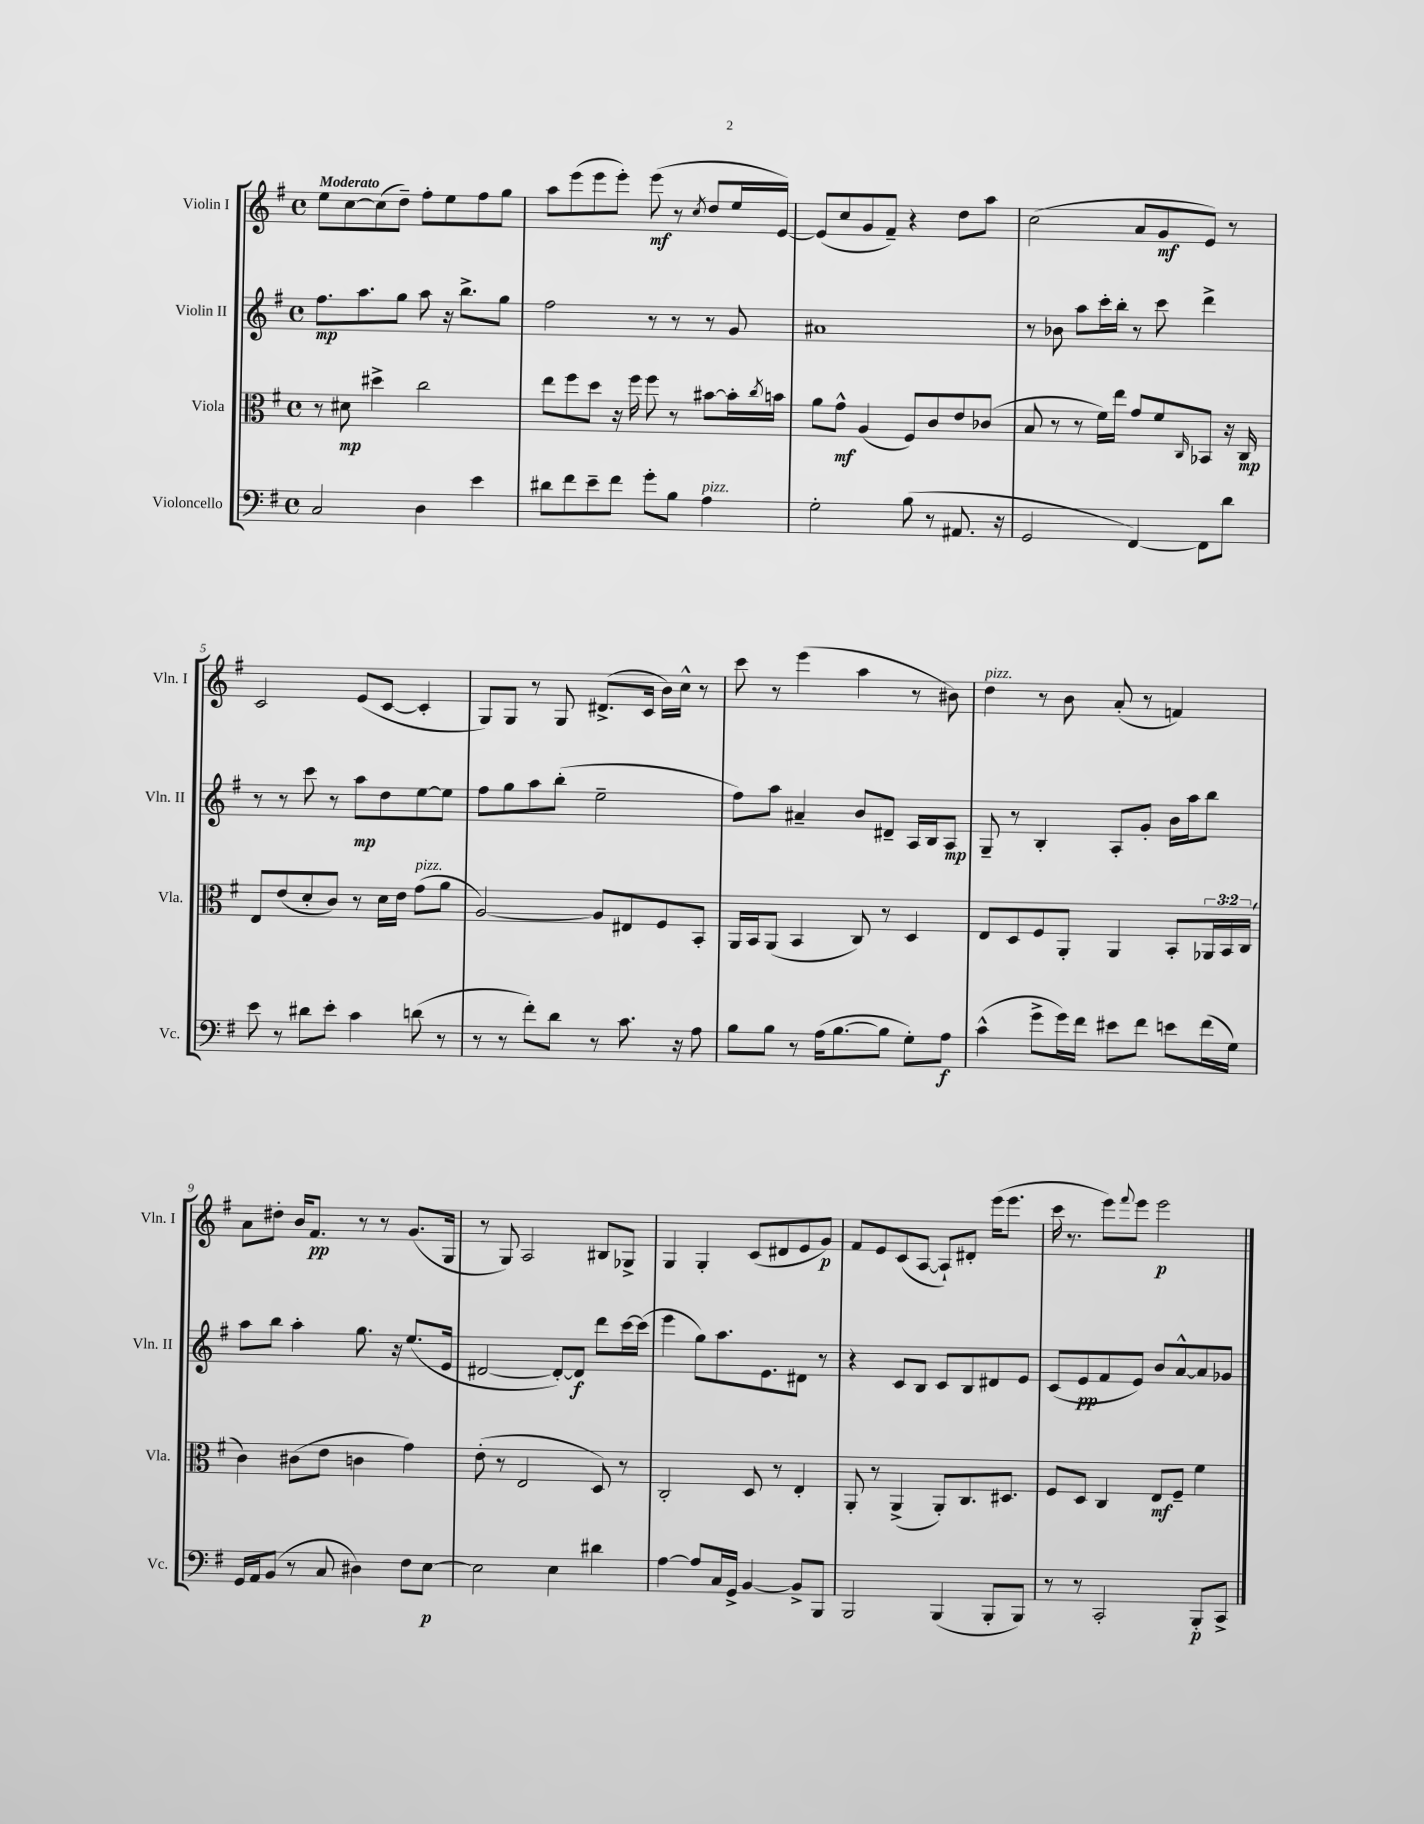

**kern	**dynam	**kern	**dynam	**kern	**dynam	**kern	**dynam
*part4	*part4	*part3	*part3	*part2	*part2	*part1	*part1
*staff4	*staff4	*staff3	*staff3	*staff2	*staff2	*staff1	*staff1
*I"Violoncello	*	*I"Viola	*	*I"Violin II	*	*I"Violin I	*
*I'Vc.	*	*I'Vla.	*	*I'Vln. II	*	*I'Vln. I	*
*clefF4	*	*clefC3	*	*clefG2	*	*clefG2	*
*k[f#]	*	*k[f#]	*	*k[f#]	*	*k[f#]	*
*M4/4	*	*M4/4	*	*M4/4	*	*M4/4	*
*met(c)	*	*met(c)	*	*met(c)	*	*met(c)	*
=1	=1	=1	=1	=1	=1	=1	=1
!	!	!	!	!	!	!LO:TX:a:B:t=Moderato	!
2C/	.	8r	.	8.ff#\L	mp	8ee\L	.
.	.	8d#X\	mp	.	.	[8cc\	.
.	.	.	.	8.aa\	.	.	.
.	.	4dd#X^\	.	.	.	(8cc\]	.
.	.	.	.	8gg\J	.	8dd~\J)	.
4D\	.	2cc\	.	8aa\	.	8ff#'\L	.
.	.	.	.	16r	.	8ee\	.
.	.	.	.	8.bb^\L	.	.	.
4e\	.	.	.	.	.	8ff#\	.
.	.	.	.	8gg\J	.	8gg\J	.
=2	=2	=2	=2	=2	=2	=2	=2
8d#X\L	.	8ee\L	.	2ff#\	.	8aa\L	.
8f#\	.	8ff#\	.	.	.	(8eee\	.
8e~\	.	8dd\J	.	.	.	8eee\	.
8f#\J	.	16r	.	.	.	8eee'\J)	.
.	.	16ff#\	.	.	.	.	.
8g'\L	.	8ff#\	.	8r	.	(8eee\	mf
8B\J	.	8r	.	8r	.	8r	.
.	.	.	.	.	.	8qcc/	.
!LO:TX:a:i:t=pizz.	!	!	!	!	!	!	!
4A\	.	[8b#X\L	.	8r	.	8dd/L	.
.	.	16b#'\L]	.	8g/	.	16ee/L	.
.	.	8qcc/	.	.	.	.	.
.	.	16bn\JJ	.	.	.	[16e/JJ)	.
=3	=3	=3	=3	=3	=3	=3	=3
2G'\	.	8a\L	.	1a#X	.	(8e/L]	.
.	.	8g^^\J	mf	.	.	8cc/	.
.	.	(4A/	.	.	.	8g/	.
.	.	.	.	.	.	8f#~/J)	.
(8B\	.	8F#/L)	.	.	.	4r	.
8r	.	8c/	.	.	.	.	.
8.AA#X/	.	8e/	.	.	.	8dd\L	.
.	.	(8c-X/J	.	.	.	8aa\J	.
16r	.	.	.	.	.	.	.
=4	=4	=4	=4	=4	=4	=4	=4
2GG/	.	8B/	.	8r	.	(2cc\	.
.	.	8r	.	8b-X\	.	.	.
.	.	8r	.	8aa\L	.	.	.
.	.	16f#\LL)	.	16ccc'\L	.	.	.
.	.	16ee\JJ	.	16bb'\JJ	.	.	.
[4FF#/)	.	8g/L	.	8r	.	8a/L	.
.	.	8f#/	.	8ccc\	.	8g/	mf
.	.	16qqC/	.	.	.	.	.
8FF#\L]	.	8BB-X/J	.	4ddd^\	.	8e/J)	.
8d\J	.	16r	.	.	.	8r	.
.	.	16C/	mp	.	.	.	.
!!LO:LB:g=z
=5	=5	=5	=5	=5	=5	=5	=5
8e\	.	8E/L	.	8r	.	2c/	.
8r	.	(8e/	.	8r	.	.	.
8d#X\L	.	8d'/	.	8ccc\	.	.	.
8e'\J	.	8c/J)	.	8r	.	.	.
4c\	.	8r	.	8aa\L	mp	(8e/L	.
.	.	16d\LL	.	8dd\	.	[8c/J	.
.	.	16e\JJ	.	.	.	.	.
!	!	!LO:TX:a:i:t=pizz.	!	!	!	!	!
(8dn\	.	(8g\L	.	[8ee\	.	4c'/]	.
8r	.	8a\J	.	8ee\J]	.	.	.
=6	=6	=6	=6	=6	=6	=6	=6
8r	.	[2A/)	.	8ff#\L	.	8G/L)	.
8r	.	.	.	8gg\	.	8G/J	.
8f#'\L)	.	.	.	8aa\	.	8r	.
8d\J	.	.	.	(8bb'\J	.	8G/	.
8r	.	8A/L]	.	2ee~\	.	(8.d#X^/L	.
8.c\	.	8E#X/	.	.	.	.	.
.	.	.	.	.	.	16c/Jk	.
.	.	8F#/	.	.	.	16b\LL)	.
16r	.	.	.	.	.	16cc^^\JJ	.
8A\	.	8BB'/J	.	.	.	8r	.
=7	=7	=7	=7	=7	=7	=7	=7
8B\L	.	16AA/LL	.	8ff#\L)	.	8ccc\	.
.	.	16BB/J	.	.	.	.	.
8B\J	.	(8AA/J	.	8aa\J	.	8r	.
8r	.	4BB/	.	4a#X~/	.	(4eee\	.
(16A\KL	.	.	.	.	.	.	.
[8.B\	.	.	.	.	.	.	.
.	.	8C/)	.	8b/L	.	4aa\	.
8B\J]	.	8r	.	8d#X~/J	.	.	.
8G'\L)	.	4D/	.	16A/LL	.	8r	.
.	.	.	.	16B/J	.	.	.
8A\J	f	.	.	8A/J	mp	8b#X\)	.
=8	=8	=8	=8	=8	=8	=8	=8
!	!	!	!	!	!	!LO:TX:a:i:t=pizz.	!
(4c^^\	.	8E/L	.	8G~/	.	4dd\	.
.	.	8D/	.	8r	.	.	.
8g^\L	.	8F#/	.	4B'/	.	8r	.
16g\L)	.	8AA'/J	.	.	.	8b\	.
16f#\JJ	.	.	.	.	.	.	.
8e#X\L	.	4AA/	.	8A'/L	.	(8a'/	.
8f#\J	.	.	.	8g'/J	.	8r	.
8en\L	.	8BB'/L	.	16b\LL	.	4fn/)	.
.	.	.	.	16aa\J	.	.	.
(16f#\L	.	24AA-X/L	.	8bb\J	.	.	.
.	.	24BB/	.	.	.	.	.
16G\JJ)	.	.	.	.	.	.	.
.	.	(24C/JJ	.	.	.	.	.
!!LO:LB:g=z
=9	=9	=9	=9	=9	=9	=9	=9
16GG/LL	.	4c\)	.	8aa\L	.	8a\L	.
16AA/J	.	.	.	.	.	.	.
(8BB/J	.	.	.	8bb\J	.	8dd#X'\J	.
8r	.	(8c#X\L	.	4aa'\	.	16b/KL	.
.	.	.	.	.	.	8.f#/J	pp
8C/	.	8e\J	.	.	.	.	.
4D#X\)	.	4cn\	.	8.gg\	.	8r	.
.	.	.	.	.	.	8r	.
.	.	.	.	16r	.	.	.
8F#\L	.	4g\)	.	(8.ee/L	.	(8.g/L	.
[8E\J	p	.	.	.	.	.	.
.	.	.	.	16e/Jk	.	16G/Jk	.
=10	=10	=10	=10	=10	=10	=10	=10
2E\]	.	(8e'\	.	[2d#X/	.	8r	.
.	.	8r	.	.	.	8G/)	.
.	.	2E/	.	.	.	2A/	.
4E\	.	.	.	8d#'/L_)	.	.	.
.	.	.	.	8d#/J]	f	.	.
4d#X\	.	8D/)	.	8ddd\L	.	8B#X/L	.
.	.	8r	.	[16ccc\L	.	8G-X^/J	.
.	.	.	.	(16ccc\JJ]	.	.	.
=11	=11	=11	=11	=11	=11	=11	=11
[4A\	.	2C'/	.	4eee\	.	4G/	.
8A/L]	.	.	.	8gg\L)	.	4G'/	.
16C/L	.	.	.	8.aa\	.	.	.
16GG^/JJ	.	.	.	.	.	.	.
[4BB/	.	8D/	.	.	.	(8c/L	.
.	.	.	.	8.e\	.	.	.
.	.	8r	.	.	.	8d#X/	.
8BB^/L]	.	4E'/	.	8d#X\J	.	8e/	.
8BBB/J	.	.	.	8r	.	8g/J)	p
=12	=12	=12	=12	=12	=12	=12	=12
2BBB/	.	8AA'/	.	4r	.	8f#/L	.
.	.	8r	.	.	.	8e/	.
.	.	(4AA^/	.	8c/L	.	(8c/	.
.	.	.	.	8B/J	.	[8A/J	.
(4BBB/	.	8AA'/L)	.	8c/L	.	8A`/L])	.
.	.	8.C/	.	8B/	.	8d#X'/J	.
8BBB'/L	.	.	.	8d#X/	.	(16eee\KL	.
.	.	8.D#X/J	.	.	.	8.eee\J	.
8BBB/J)	.	.	.	8e/J	.	.	.
=13	=13	=13	=13	=13	=13	=13	=13
8r	.	8F#/L	.	(8c/L	.	16ccc\	.
.	.	.	.	.	.	8.r	.
8r	.	8D/J	.	8e/	pp	.	.
2CC'/	.	4C/	.	8f#/	.	8eee\L)	.
.	.	.	.	.	.	8qqfff#/	.
.	.	.	.	8e/J)	.	8eee\J	.
.	.	8E/L	mf	8b/L	.	2eee\	p
.	.	8F#~/J	.	[8a^^/	.	.	.
8BBB'/L	p	4f#\	.	8a/]	.	.	.
8CC^/J	.	.	.	8g-X/J	.	.	.
==	==	==	==	==	==	==	==
*-	*-	*-	*-	*-	*-	*-	*-
